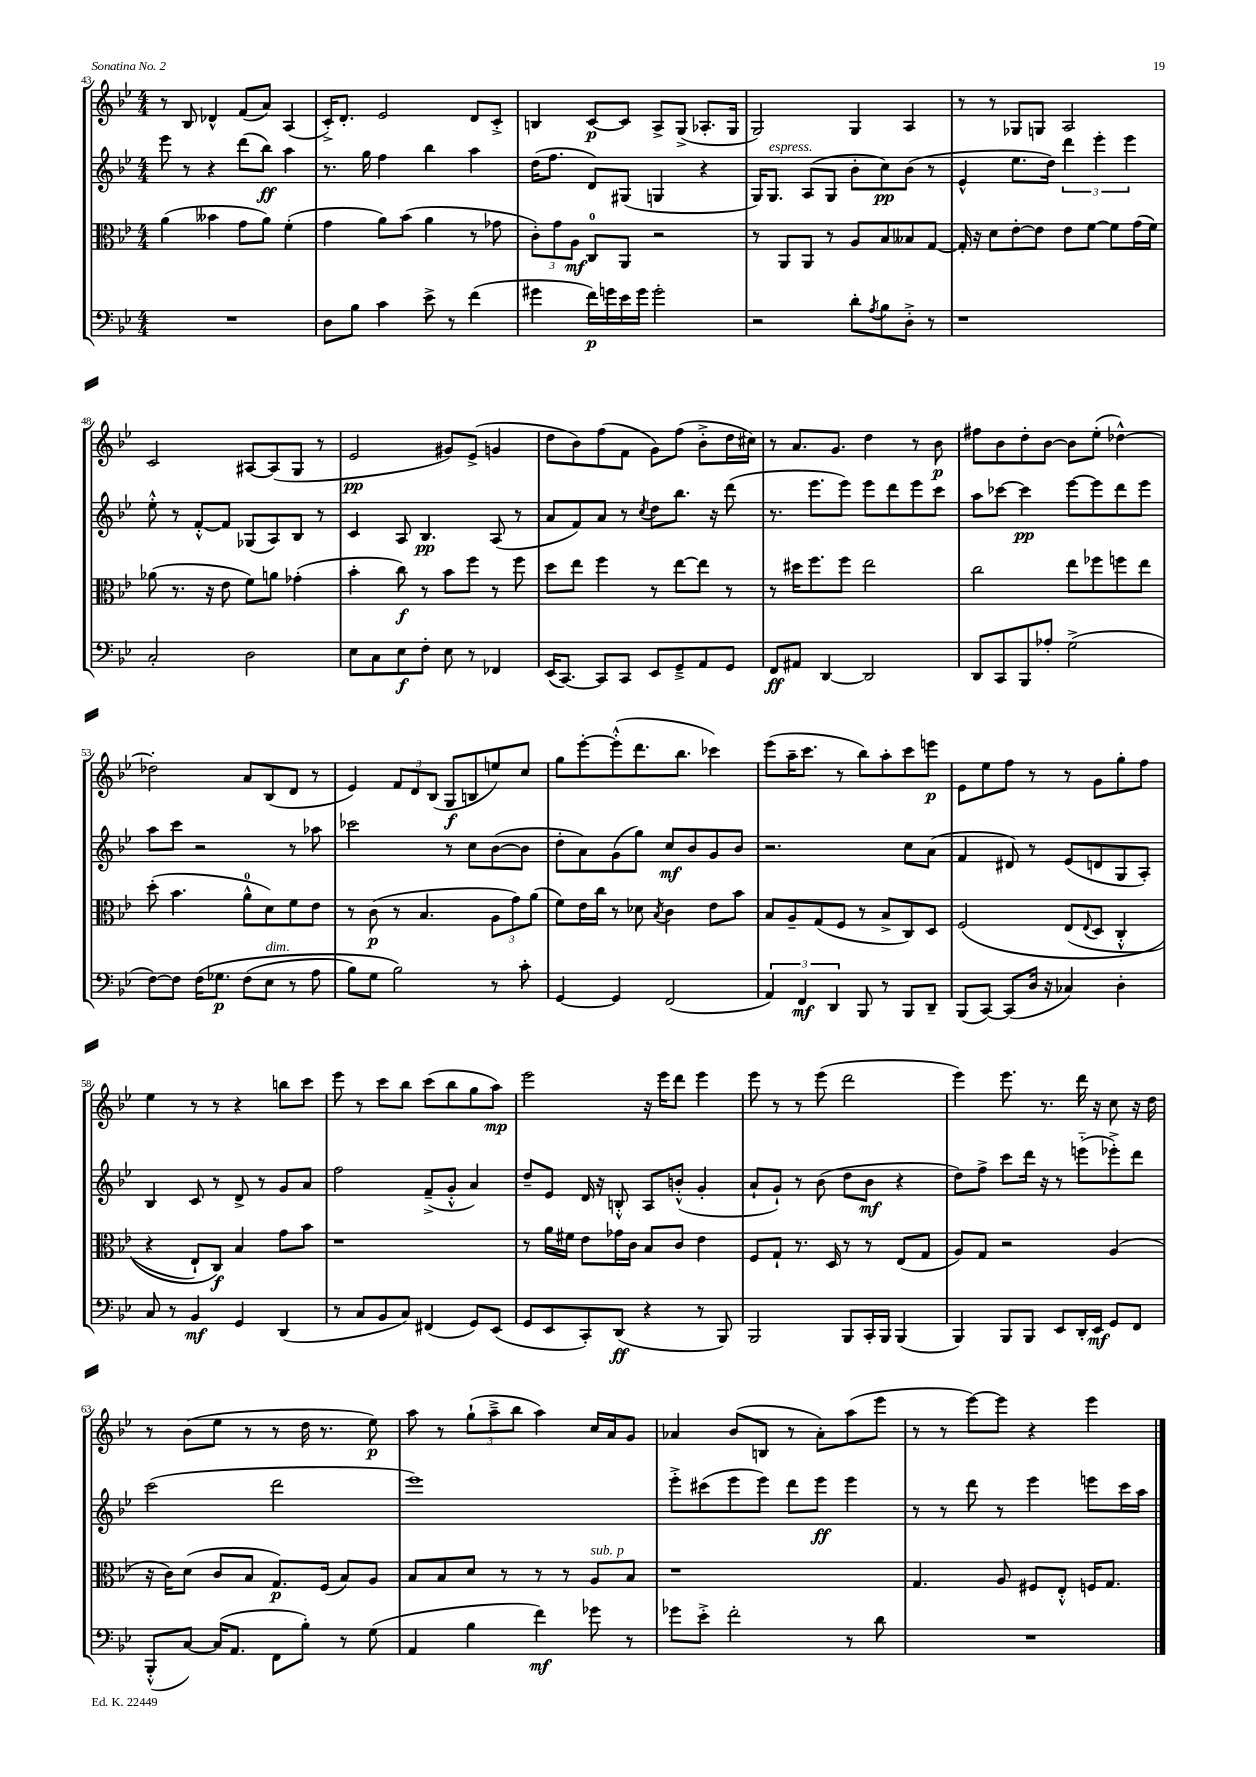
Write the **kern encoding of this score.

**kern	**kern	**kern	**kern
*staff4	*staff3	*staff2	*staff1
*clefF4	*clefC3	*clefG2	*clefG2
*k[b-e-]	*k[b-e-]	*k[b-e-]	*k[b-e-]
*M4/4	*M4/4	*M4/4	*M4/4
1r	(4a	8eee-	8r
.	.	8r	8B-
.	4b--	4r	4d-^^
.	8g	(8ddd	(8f
.	8a)	8bb-)	8a)
.	(4f'	4aa	(4A
=	=	=	=
8D	4g	8.r	16c'^)
.	.	.	8.d'
8B-	.	.	.
.	.	16gg	.
4c	8a)	4ff	2e-
.	(8b-	.	.
8e-^	4a	4bb-	.
8r	.	.	.
(4f	8r	4aa	8d
.	8g-	.	8c'^
=	=	=	=
4g#	12c')	(16dd	4B
.	.	8.ff	.
.	12g	.	.
.	12A	.	.
16f)	8C	8d)	[8c
16g	.	.	.
16e-	8AA	(8G#	8c]
16g	.	.	.
2g'	2r	4G	8A^
.	.	.	(8G^
.	.	4r	8.A-'
.	.	.	16G
=	=	=	=
2r	8r	16G)	2G)
.	.	8.G	.
.	8AA	.	.
.	8AA	(8A	.
.	8r	8G	.
8d'	8A	8b-'	4G
8qA	.	.	.
8B-	8B-	8cc)	.
8D'^	8B--	(8b-	4A
8r	[8G	8r	.
=	=	=	=
1r	16G']	4e-^^	8r
.	16r	.	.
.	8d	.	8r
.	[8e-'	8.ee-	8G-
.	8e-]	.	8G
.	.	16dd)	.
.	8e-	6ddd	2A
.	[8f	.	.
.	.	6eee-'	.
.	8f]	.	.
.	.	6eee-	.
.	(16g	.	.
.	16f)	.	.
=	=	=	=
2C'	(8a-	8ee-'^^	2c
.	8.r	8r	.
.	.	[8f'^^	.
.	16r	.	.
.	8e-	8f]	.
2D	8f)	(8G-	[8A#
.	8a	8A)	(8A#]
.	(4g-'	8B-	8G
.	.	8r	8r
=	=	=	=
8E-	4b-'	4c	2e-
8C	.	.	.
8E-	8cc)	8A	.
8F'	8r	4.B-	.
8E-	8b-	.	8g#)
8r	8ff	.	(8e-^
4FF-	8r	(8A	4g
.	8ff	8r	.
=	=	=	=
(16EE-	8dd	8a	8dd
[8.CC)	.	.	.
.	8ee-	8f)	8b-)
8CC]	4ff	8a	(8ff
8CC	.	8r	8f
.	.	8qcc	.
8EE-	8r	8dd	8g)
8GG~^	[8ee-	8.bb-	(8ff
8AA	8ee-]	.	8b-'^
.	.	16r	.
8GG	8r	(8ddd	16dd
.	.	.	16cc#)
=	=	=	=
8FF	8r	8.r	8r
8AA#	16dd#	.	8.a
.	8.ff	8.eee-	.
[4DD	.	.	.
.	.	.	8.g
.	8ff	8eee-)	.
2DD]	2ee-	8eee-	4dd
.	.	8ddd	.
.	.	8eee-	8r
.	.	8ccc	8b-
=	=	=	=
8DD	2cc	8aa	8ff#
8CC	.	[8ccc-	8b-
8BBB-	.	4ccc-]	8dd'
8A-'	.	.	[8b-
(2G^	8ee-	[8eee-	8b-]
.	8ff-	8eee-]	(8ee-'
.	8ff	8ddd	[4dd-^^)
.	8ee-	8eee-	.
=	=	=	=
[8F)	(8dd'	8aa	2dd-']
8F]	4.b-	8ccc	.
&(16F	.	2r	.
8.G-	.	.	.
(8F	8a^^	.	8a
8E-	8d)	.	(8B-
8r	8f	8r	8d
8A	8e-	8aa-	8r
=	=	=	=
8B-)	8r	2ccc-	4e-)
8G	(8c	.	.
2B-&)	8r	.	12f
.	.	.	12d
.	4.B-	.	.
.	.	.	(12B-
.	.	8r	8G
.	.	8cc	8B
8r	12A	([8b-	8ee)
.	12g)	.	.
8c'	.	8b-]	8cc
.	(12a	.	.
=	=	=	=
[4GG	8f)	8dd'	8gg
.	16e-	8a)	[8eee-'
.	16cc	.	.
4GG]	8r	(8g	(8eee-'^^]
.	8d-	8gg)	8.ddd
.	8qB-	.	.
(2FF	4c	8cc	.
.	.	.	8.bb-
.	.	8b-	.
.	8e-	8g	4ccc-)
.	8b-	8b-	.
=	=	=	=
6AA)	8B-	2.r	(8eee-
.	8A~	.	16aa~
6FF	.	.	.
.	.	.	8.ccc
.	(8G	.	.
6DD	.	.	.
.	8F	.	8r
8BBB-	8r	.	8bb-)
8r	8B-^	.	8aa'
8BBB-	8C)	8cc	8ccc
8DD~	8D	(8a	8eee
=	=	=	=
(8BBB-	&(2F	4f	8e-
[8CC)	.	.	8ee-
(8CC]	.	8d#)	8ff
16D	.	8r	8r
16r	.	.	.
4C-)	(8E-	(8e-	8r
.	8qqE-	.	.
.	8D	8d	8g
4D'	4C'^^	8G	8gg'
.	.	8A')	8ff
=	=	=	=
8C	4r	4B-	4ee-
8r	.	.	.
4BB-	8E-`)	8c	8r
.	8C&)	8r	8r
4GG	4B-	8d^	4r
.	.	8r	.
(4DD	8g	8g	8bb
.	8b-	8a	8ccc
=	=	=	=
8r	1r	2ff	8eee-
8C	.	.	8r
8BB-	.	.	8ccc
8C)	.	.	8bb-
(4FF#	.	(8f~^	(8ccc
.	.	8g'^^	8bb-
8GG)	.	4a)	8gg
(8EE-	.	.	8aa)
=	=	=	=
8GG	8r	8dd~	2eee-
8EE-	16a	8e-	.
.	16f#	.	.
8CC')	8e-	16d	.
.	.	16r	.
(8DD	16g-	8B'^^	.
.	16c	.	.
4r	8B-	8A	16r
.	.	.	16eee-
.	8c	(8b'^^	8ddd
8r	4e-	4g'	4eee-
8BBB-)	.	.	.
=	=	=	=
2BBB-	8F	8a`	8eee-
.	8G`	8g`)	8r
.	8.r	8r	8r
.	.	(8b-	(8eee-
.	16D	.	.
8BBB-	8r	8dd	2ddd
16CC'	8r	8b-	.
16BBB-	.	.	.
(4BBB-	(8E-	4r	.
.	8G	.	.
=	=	=	=
4BBB-)	8A)	8dd)	4eee-)
.	8G	8ff^	.
8BBB-	2r	8ccc	8.eee-
8BBB-	.	16ddd	.
.	.	16r	8.r
8EE-	.	8r	.
16DD'	.	(8eee'~	16ddd
16EE-	.	.	16r
8GG	(4A	8eee-'^)	8cc
8FF	.	8ddd	16r
.	.	.	16dd
=	=	=	=
(8BBB-'^^	16r	(2ccc	8r
.	16c)	.	.
[8C)	(8d	.	(8b-
(16C]	8c	.	8ee-
8.AA	.	.	.
.	8B-	.	8r
8FF	8.G)	2ddd	8r
8B-')	.	.	16dd
.	(16F	.	8.r
8r	8B-)	.	.
(8G	8A	.	8ee-)
=	=	=	=
4AA	8B-	1eee-)	8aa
.	8B-	.	8r
4B-	8d	.	(12gg`
.	.	.	12aa~^
.	8r	.	.
.	.	.	12bb-
4f)	8r	.	4aa)
.	8r	.	.
8g-	8A	.	16cc
.	.	.	16a
8r	8B-	.	8g
=	=	=	=
8g-	1r	8eee-'^	4a-
8e-'^	.	(8ccc#	.
2f'	.	8eee-	(8b-
.	.	8eee-)	8B
.	.	8ddd	8r
.	.	8eee-	8a-')
8r	.	4eee-	(8aa
8d	.	.	8eee-
=	=	=	=
1r	4.G	8r	8r
.	.	8r	8r
.	.	8ddd	[8eee-)
.	8A	8r	8eee-]
.	8F#	4eee-	4r
.	8E-'^^	.	.
.	16F	8eee	4eee-
.	8.G	.	.
.	.	16ccc	.
.	.	16aa	.
==	==	==	==
*-	*-	*-	*-
